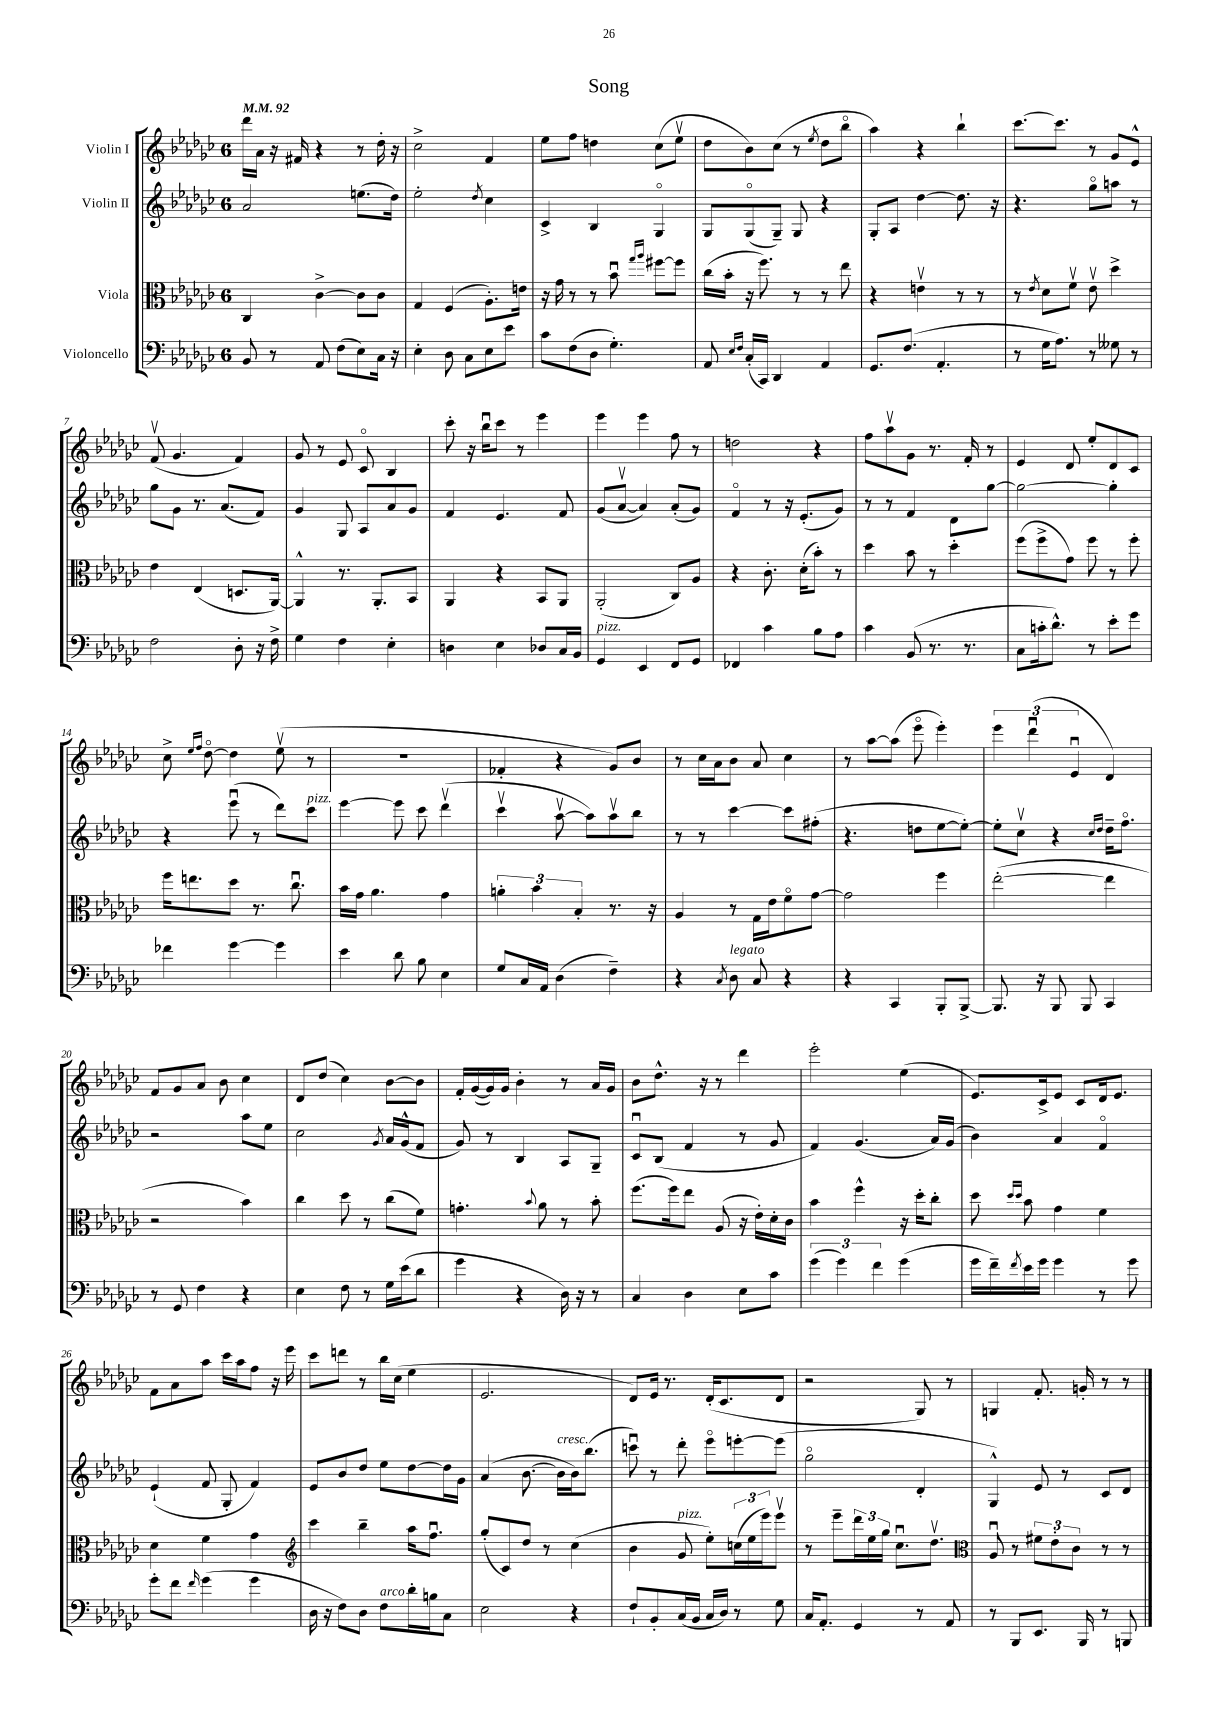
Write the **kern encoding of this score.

**kern	**kern	**kern	**kern
*part4	*part3	*part2	*part1
*staff4	*staff3	*staff2	*staff1
*I"Violoncello	*I"Viola	*I"Violin II	*I"Violin I
*clefF4	*clefC3	*clefG2	*clefG2
*k[b-e-a-d-g-c-]	*k[b-e-a-d-g-c-]	*k[b-e-a-d-g-c-]	*k[b-e-a-d-g-c-]
*M6/8	*M6/8	*M6/8	*M6/8
*MM92	*MM92	*MM92	*MM92
=1	=1	=1	=1
8BB-/	4C-/	2a-/	16ddd-\LL
.	.	.	16a-\JJ
8r	.	.	16r
.	.	.	16f#X/
8AA-/	[4c-^\	.	4r
(8F\L	.	.	.
8E-\)	8c-\L]	(8.een\L	8r
16C-\Jk	8c-\J	.	16dd-'\
16r	.	16dd-\Jk)	16r
=2	=2	=2	=2
4E-'\	4G-/	2ee-'\	2cc-^\
8D-\	(4F/	.	.
8C-\L	.	.	.
.	.	8qdd-/	.
8E-\	8.A-'\L)	4cc-\	4f/
8e-\J	.	.	.
.	16en\Jk	.	.
=3	=3	=3	=3
8c-\L	16r	4c-^/	8ee-\L
.	16g-\	.	.
(8F\	8r	.	8ff\J
8D-\J	8r	4B-/	4ddn\
4.G-'\)	8b-u\	.	.
.	16qqgg-/LL	.	.
.	16qqaa-/JJ	.	.
.	[8ff#X\L	4G-/	(8cc-\L
.	8ff#\J]	.	8ee-v\J
=4	=4	=4	=4
8AA-/	(16cc-\LL	8G-/L	8dd-\L
.	16b-'\JJ	.	.
16qqE-/LL	.	.	.
16qqF/JJ	.	.	.
(16C-'/LL	16r	(8G-/	8b-\)
16CC-/JJ)	8.ff\)	.	.
4DD-/	.	8G-~/J)	(8cc-\J
.	8r	8G-/	8r
.	.	.	8qee-/
4AA-/	8r	4r	8dd-\L
.	8ee-\	.	8bb-\J
=5	=5	=5	=5
8.GG-/L	4r	8G-'/L	4aa-\)
.	.	8A-/J	.
(8.F/J	.	.	.
.	4env\	[4dd-\	4r
4.AA-'/	.	.	.
.	8r	8.dd-\]	4bb-`\
.	8r	.	.
.	.	16r	.
=6	=6	=6	=6
8r	8r	4.r	[8.ccc-\L
.	8qe-/	.	.
16G-\KL	8d-\L	.	.
8.A-\J)	.	.	8.ccc-\J]
.	8fv\J	.	.
8r	8e-v\	8gg-\L	8r
8G--X\	4dd-^\	8aan\J	8g-/L
8r	.	8r	8e-^^/J
!!LO:LB:g=z
=7	=7	=7	=7
2F\	4e-\	8gg-\L	(8fv/
.	.	8g-\J	4.g-/
.	(4E-/	8.r	.
.	.	(8.a-/L	.
8D-'\	8.Dn/L	.	4f/)
16r	.	8f/J)	.
16F^\	[16AA-/Jk)	.	.
=8	=8	=8	=8
4G-\	4AA-^^/]	4g-/	8g-/
.	.	.	8r
4F\	8.r	8G-/	8e-/
.	.	8A-/L	8c-/
.	8.AA-'/L	.	.
4E-'\	.	8a-/	4B-/
.	8BB-/J	8g-/J	.
=9	=9	=9	=9
4Dn\	4AA-/	4f/	8ccc-'\
.	.	.	16r
.	.	.	16bb-u\KL
4E-\	4r	4.e-/	8ccc-\J
.	.	.	8r
8D-X/L	8BB-/L	.	4eee-\
16C-/L	8AA-/J	8f/	.
16BB-/JJ	.	.	.
=10	=10	=10	=10
!LO:TX:a:i:t=pizz.	!	!	!
4GG-/	(2AA-'/	(8g-/L	4eee-\
.	.	[8a-v/J	.
4EE-/	.	4a-/])	4eee-\
8FF/L	8C-/L)	(8a-'/L	8ff\
8GG-/J	8A-/J	8g-/J)	8r
=11	=11	=11	=11
4FF-X/	4r	4f/	2ddn\
4c-\	8.c-'\	8r	.
.	.	16r	.
.	(16d-'\KL	(8.e-'/L	.
8B-\L	8b-'\J)	.	4r
8A-\J	8r	8g-/J)	.
=12	=12	=12	=12
4c-\	4dd-\	8r	8ff\L
.	.	8r	8aa-v\
(8BB-/	8b-\	4f/	8g-\J
8.r	8r	.	8.r
.	4dd-'\	8d-\L	.
8.r	.	.	16f'/
.	.	[8gg-\J	8r
=13	=13	=13	=13
8C-\L	(8ff\L	2gg-\_	4e-/
16cn'\k	8ff^\	.	.
8.d-^^\J)	.	.	.
.	8g-\J)	.	8d-/
8r	8ff\	.	8ee-'/L
8e-'\L	8r	4gg-'\]	8d-/
8g-\J	8ff'\	.	8c-/J
!!LO:LB:g=z
=14	=14	=14	=14
4f-X\	16ff\KL	4r	8cc-^\
.	8.een\	.	.
.	.	.	16qqee-/LL
.	.	.	16qqff/JJ
.	.	.	[8dd-\
[4g-\	8dd-\J	(8eee-u\	4dd-\]
.	8.r	8r	.
4g-\]	.	8ddd-\L)	(8ee-v\
.	8.cc-u\	.	.
!	!	!LO:TX:a:i:t=pizz.	!
.	.	8ccc-\J	8r
=15	=15	=15	=15
4e-\	16b-\LL	[4eee-\	2.r
.	16g-\JJ	.	.
.	4.a-\	.	.
8d-\	.	8eee-\]	.
8B-\	.	8ccc-\	.
4E-\	4g-\	(4ddd-v\	.
=16	=16	=16	=16
8G-/L	6an'\	4ccc-v\	4f-X'/
16C-/L	.	.	.
.	6b-\	.	.
16AA-/JJ	.	.	.
(4D-\	.	[8aa-v\	4r
.	6B-'/	.	.
.	.	8aa-\L])	.
4F~\)	8.r	8aa-v\	8g-/L)
.	.	8bb-\J	8b-/J
.	16r	.	.
=17	=17	=17	=17
4r	4A-/	8r	8r
.	.	8r	16cc-\LL
.	.	.	16a-\J
8qC-/	.	.	.
!LO:TX:a:i:t=legato	!	!	!
8D-\	8r	[4ccc-\	8b-\J
8C-/	16G-\LL	.	8a-/
.	16e-\J	.	.
4r	8f\	8ccc-\L]	4cc-\
.	[8g-\J	(8ff#X'\J	.
=18	=18	=18	=18
4r	2g-\]	4.r	8r
.	.	.	[8aa-\L
4CC-/	.	.	(8aa-\J]
.	.	8ddn\L	8eee-\
8BBB-'/L	4ff\	[8ee-\	4eee-'\)
[8BBB-^/J	.	8ee-'\J_)	.
=19	=19	=19	=19
8.BBB-/]	([2ee-'\	8ee-'\L]	6eee-\
.	.	8cc-v\J	.
.	.	.	(6ddd-u\
16r	.	.	.
8BBB-/	.	4r	.
.	.	.	6e-u/
8BBB-/	.	.	.
.	.	16qqcc-/LL	.
.	.	16qqdd-/JJ	.
4CC-/	4ee-\]	16dd-~\KL	4d-/)
.	.	8.ff\J	.
!!LO:LB:g=z
=20	=20	=20	=20
8r	2r	2r	8f/L
8GG-/	.	.	8g-/
4F\	.	.	8a-/J
.	.	.	8b-\
4r	4b-\)	8aa-\L	4cc-\
.	.	8ee-\J	.
=21	=21	=21	=21
4E-\	4cc-\	2cc-\	8d-/L
.	.	.	(8dd-/J
8F\	8dd-\	.	4cc-\)
8r	8r	.	.
.	.	8qg-/	.
16G-\LL	(8cc-\L	16a-/LL	[8b-\L
(16e-\J	.	(16g-^^/J	.
8d-\J	8f\J)	8f/J	8b-\J]
=22	=22	=22	=22
4g-\	4.gn'\	8g-/)	16f'/LL
.	.	.	([16g-/
.	.	8r	16g-/])
.	.	.	16g-/JJ
4r	.	4B-/	4b-'\
.	8qqb-/	.	.
.	8a-\	.	.
16D-\)	8r	8A-/L	8r
16r	.	.	.
8r	8b-'\	8G-~/J	16a-/LL
.	.	.	16g-/JJ
=23	=23	=23	=23
4C-/	(8.ff\L	8c-u/L	8b-\L
.	.	(8B-/J	8.dd-^^\J
.	16ff\k)	.	.
4D-\	8ee-\J	4f/	.
.	.	.	16r
.	(8A-/	.	8r
8E-\L	16r	8r	4ddd-\
.	16e-'\LL)	.	.
8c-\J	16d-'\	8g-/	.
.	16c-\JJ	.	.
=24	=24	=24	=24
(6g-\	4b-\	4f/)	2eee-'\
6g-\)	.	.	.
.	4ff^^\	(4.g-/	.
6f\	.	.	.
(4g-\	16r	.	(4ee-\
.	16dd-'\KL	.	.
.	8cc-'\J	16a-/LL)	.
.	.	(16g-/JJ	.
=25	=25	=25	=25
16g-\LL	8dd-\	4b-\)	8.e-/L)
16f~\)	.	.	.
.	16qqdd-/LL	.	.
8qf/	16qqdd-/JJ	.	.
16e-\	8b-\	.	.
16g-\JJ	.	.	16c-^/k
4g-\	4g-\	4a-/	8e-/J
.	.	.	8c-/L
8r	4f\	4f/	16d-/k
.	.	.	8.e-/J
8g-\	.	.	.
!!LO:LB:g=z
=26	=26	=26	=26
8g-'\L	4d-\	(4e-`/	8f\L
8f\J	.	.	8a-\
16qqf/	.	.	.
(4g-\	4f\	8f/	8aa-\J
.	.	8G-'/	16ccc-\LL
.	.	.	16aa-\J
4g-\	4g-\	4f/)	8ff\J
.	.	.	16r
.	.	.	16eee-\
=27	=27	=27	=27
*	*clefG2	*	*
16D-\	4ccc-\	8e-/L	8ccc-\L
16r	.	.	.
8F\L)	.	8b-/	8dddn\J
8D-\J	4bb-~\	8dd-/J	8r
!LO:TX:a:i:t=arco	!	!	!
8F\L	.	8ee-\L	16bb-\LL
.	.	.	(16cc-\JJ
16d-'\L	16aa-\KL	[8dd-\	4ee-\
16Bn\J	8.ffu\J	.	.
8C-\J	.	16dd-\L]	.
.	.	16g-\JJ	.
=28	=28	=28	=28
2E-\	(8gg-'/L	(4a-/	2.e-/
.	8c-/)	.	.
.	8dd-/J	[8.b-\	.
.	8r	.	.
!	!	!LO:TX:a:i:t=cresc.	!
.	.	16b-\LL]	.
4r	(4cc-\	16b-\J)	.
.	.	(8.bb-\J	.
=29	=29	=29	=29
8F`/L	4b-\	8cccnu\)	8d-/L)
8BB-'/	.	8r	16e-/Jk
.	.	.	8.r
!	!LO:TX:a:i:t=pizz.	!	!
(16C-/L	8g-/	8ddd-'\	.
16BB-/JJ	.	.	.
16C-/LL	8ee-'\L)	8eee-\L	(16d-'/KL
16D-/JJ)	.	.	8.c-/
8r	(24ccn\L	[8eeen'\	.
.	24ee-\	.	.
.	24eee-\J)	.	.
8G-\	8eee-v\J	(8eee\J]	8d-/J
=30	=30	=30	=30
16C-/KL	8r	2gg-\	2r
8.AA-'/J	.	.	.
.	8eee-~\L	.	.
4GG-/	24ddd-\L	.	.
.	24ee-\	.	.
.	24gg-\JJ	.	.
.	8.cc-u\L	.	.
8r	.	4d-'/	8G-/)
.	8.dd-v\J	.	.
8AA-/	.	.	8r
=31	=31	=31	=31
*	*clefC3	*	*
8r	8A-u/	4G-^^/)	4Gn/
8BBB-/L	8r	.	.
8.EE-/J	12f#X\L	8e-/	8.f'/
.	12e-'\	.	.
.	.	8r	.
.	12c-\J	.	.
16BBB-/	.	.	16gn'/
8r	8r	8c-/L	8r
8BBBn/	8r	8d-/J	8r
==	==	==	==
*-	*-	*-	*-
